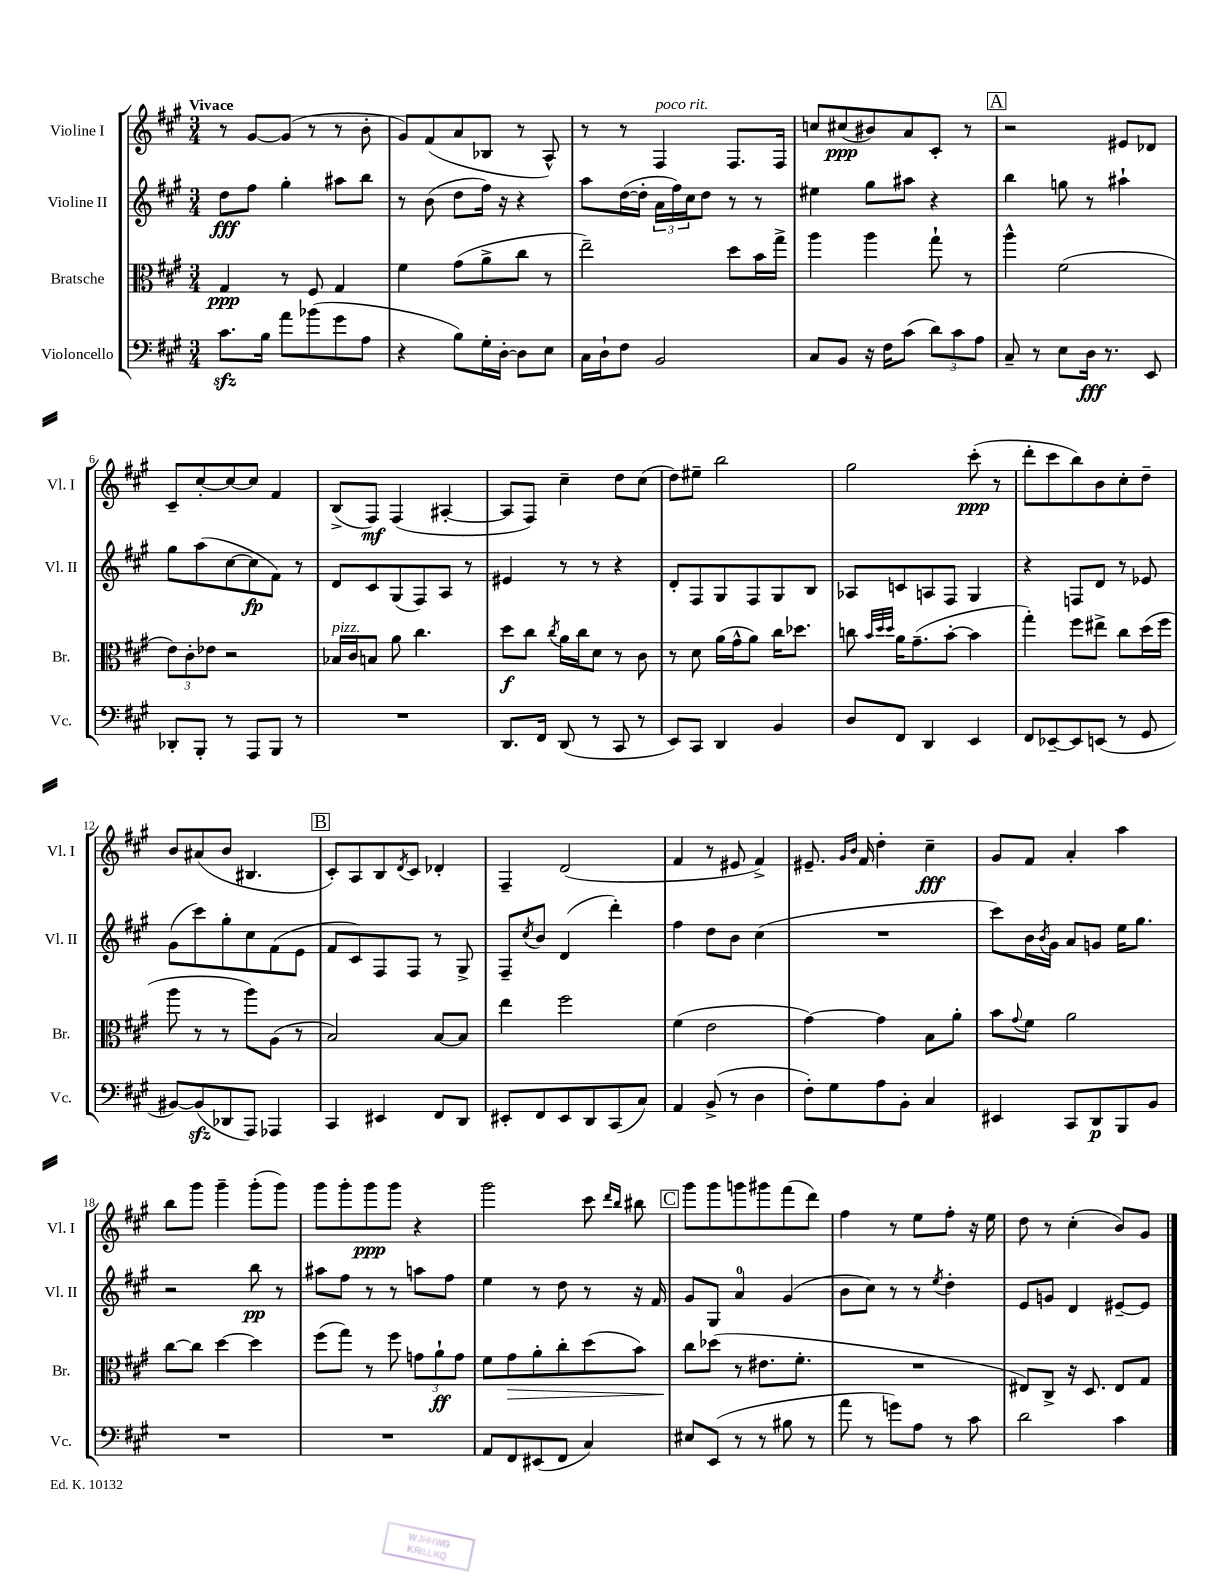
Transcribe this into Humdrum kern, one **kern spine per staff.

**kern	**kern	**kern	**kern
*staff4	*staff3	*staff2	*staff1
*clefF4	*clefC3	*clefG2	*clefG2
*k[f#c#g#]	*k[f#c#g#]	*k[f#c#g#]	*k[f#c#g#]
*M3/4	*M3/4	*M3/4	*M3/4
8.c#	4G#	8dd	8r
.	.	8ff#	[8g#
16B	.	.	.
8a	8r	4gg#'	(8g#]
(8b-	8F#	.	8r
8g#	4G#	8aa#	8r
8A	.	8bb	8b'
=	=	=	=
4r	4f#	8r	8g#)
.	.	(8b	(8f#
8B)	(8g#	8dd	8a
16G#'	8a^	16ff#)	8B-
[16D'	.	16r	.
8D]	8cc#	4r	8r
8E	8r	.	8A^^)
=	=	=	=
16C#	2ee~)	8aa	8r
16D`	.	.	.
8F#	.	([16dd	8r
.	.	16dd']	.
2BB	.	24a	4F#
.	.	24ff#)	.
.	.	24cc#	.
.	.	8dd	.
.	8dd	8r	8.F#
.	16b	8r	.
.	16gg#^	.	16F#
=	=	=	=
8C#	4aa	4ee#	8cc
8BB	.	.	(8cc#
16r	4aa	8gg#	8b#)
16F#	.	.	.
(8c#	.	8aa#	8a
12d)	8gg#`	4r	8c#'
12c#	.	.	.
.	8r	.	8r
12A	.	.	.
=	=	=	=
8C#~	4aa^^	4bb	2r
8r	.	.	.
8E	(2f#	8gg	.
16D	.	8r	.
8.r	.	.	.
.	.	4aa#`	8e#
8EE	.	.	8d-
=	=	=	=
8DD-'	12e)	8gg#	8c#~
.	12c#'	.	.
8BBB'	.	(8aa	[8cc#'
.	12e-	.	.
8r	2r	[8cc#	8cc#_
8AAA	.	8cc#]	8cc#]
8BBB	.	8f#)	4f#
8r	.	8r	.
=	=	=	=
2.r	16B-	8d	(8B^
.	16c#	.	.
.	8B	8c#	8F#)
.	8a	(8G#	(4F#
.	4.cc#	8F#)	.
.	.	8A	[4A#'
.	.	8r	.
=	=	=	=
8.DD	8dd	4e#	8A#]
.	8cc#	.	8F#)
16FF#	.	.	.
.	8qcc#	.	.
(8DD	16a	8r	4cc#~
.	16cc#	.	.
8r	8d	8r	.
8CC#	8r	4r	8dd
8r	8c#	.	(8cc#
=	=	=	=
8EE)	8r	8d'	8dd)
8CC#	8d	8F#	8ee#~
4DD	(16a	8G#	2bb
.	16g#^^	.	.
.	8a)	8F#	.
4BB	16cc#	8G#	.
.	8.dd-	.	.
.	.	8B	.
=	=	=	=
8D	8cc	8A-	2gg#
.	32qqb	.	.
.	32qqdd	.	.
.	32qqdd	.	.
8FF#	16a	8c	.
.	(8.g#~	.	.
4DD	.	8A	.
.	[8b'	8F#	.
4EE	4b]	4G#	(8ccc#'
.	.	.	8r
=	=	=	=
8FF#	4gg#')	4r	8ddd'
[8EE-~	.	.	8ccc#
8EE-]	8ff#	8F	8bb)
(8EE	8ee#^	8d	8b
8r	8cc#	8r	8cc#'
8GG#	(16dd	8e-	8dd~
.	16ff#	.	.
=	=	=	=
[8BB#)	8aa	(8g#	8b
(8BB#]	8r	8ccc#)	(8a#
8DD-	8r	8gg#'	8b
8AAA)	8aa)	8cc#	4.B#
4AAA-	(8A	(8f#	.
.	8r	8e	.
=	=	=	=
4CC#	2B)	8f#	8c#')
.	.	8c#)	8A
4EE#	.	8F#	8B
.	.	.	8qd
.	.	8F#	8c#
8FF#	[8B	8r	4d-'
8DD	8B]	8G#^	.
=	=	=	=
8EE#'	4ee	8F#~	4F#~
.	.	8qcc#	.
8FF#	.	8b	.
8EE#	2ff#	(4d	(2d
8DD	.	.	.
(8CC#	.	4ddd')	.
8C#)	.	.	.
=	=	=	=
4AA	(4f#	4ff#	4f#
(8BB^	2e	8dd	8r
8r	.	8b	8e#
4D	.	(4cc#	4f#^)
=	=	=	=
8F#')	[4g#)	2.r	8.e#~
8G#	.	.	.
.	.	.	16qqg#
.	.	.	16qqb
.	.	.	16f#
8A	4g#]	.	4dd'
8BB'	.	.	.
4C#	8B	.	4cc#~
.	8a'	.	.
=	=	=	=
4EE#	8b	8ccc#)	8g#
.	8qqg#	.	.
.	8f#	16b	8f#
.	.	8qb	.
.	.	16g#	.
8CC#	2a	8a	4a'
8DD	.	8g	.
8BBB	.	16ee	4aa
.	.	8.gg#	.
8BB	.	.	.
=	=	=	=
2.r	[8cc#	2r	8bb
.	8cc#]	.	8ggg#
.	[4dd	.	4ggg#~
.	4dd]	8bb	(8ggg#'
.	.	8r	8ggg#)
=	=	=	=
2.r	(8ff#	8aa#	8ggg#
.	8gg#)	8ff#	8ggg#'
.	8r	8r	8ggg#
.	8ff#	8r	8ggg#
.	12g	8aa	4r
.	12a`	.	.
.	.	8ff#	.
.	12g	.	.
=	=	=	=
8AA	8f#	4ee	2ggg#
8FF#	8g#	.	.
(8EE#	8a'	8r	.
8FF#	8cc#'	8dd	.
4C#)	(8dd	8r	8ccc#
.	.	.	16qqddd
.	.	.	16qqbb
.	8b)	16r	8bb#
.	.	16f#	.
=	=	=	=
8E#	8cc#	8g#	8ggg#
(8EE	(8dd-	8G#	8ggg#
8r	8r	4a	8ggg
8r	8.e#	.	8ggg#
8B#	.	(4g#	(8fff#
.	8.f#'	.	.
8r	.	.	8ddd)
=	=	=	=
8a	2.r	8b	4ff#
8r	.	8cc#)	.
8g)	.	8r	8r
8A	.	8r	8ee
.	.	8qee	.
8r	.	4dd'	8ff#'
8c#	.	.	16r
.	.	.	16ee
=	=	=	=
2d	8E#)	8e	8dd
.	8C#^	8g	8r
.	16r	4d	(4cc#'
.	8.D	.	.
4c#	8E#	[8e#~	8b)
.	8G#	8e#]	8g#
==	==	==	==
*-	*-	*-	*-
